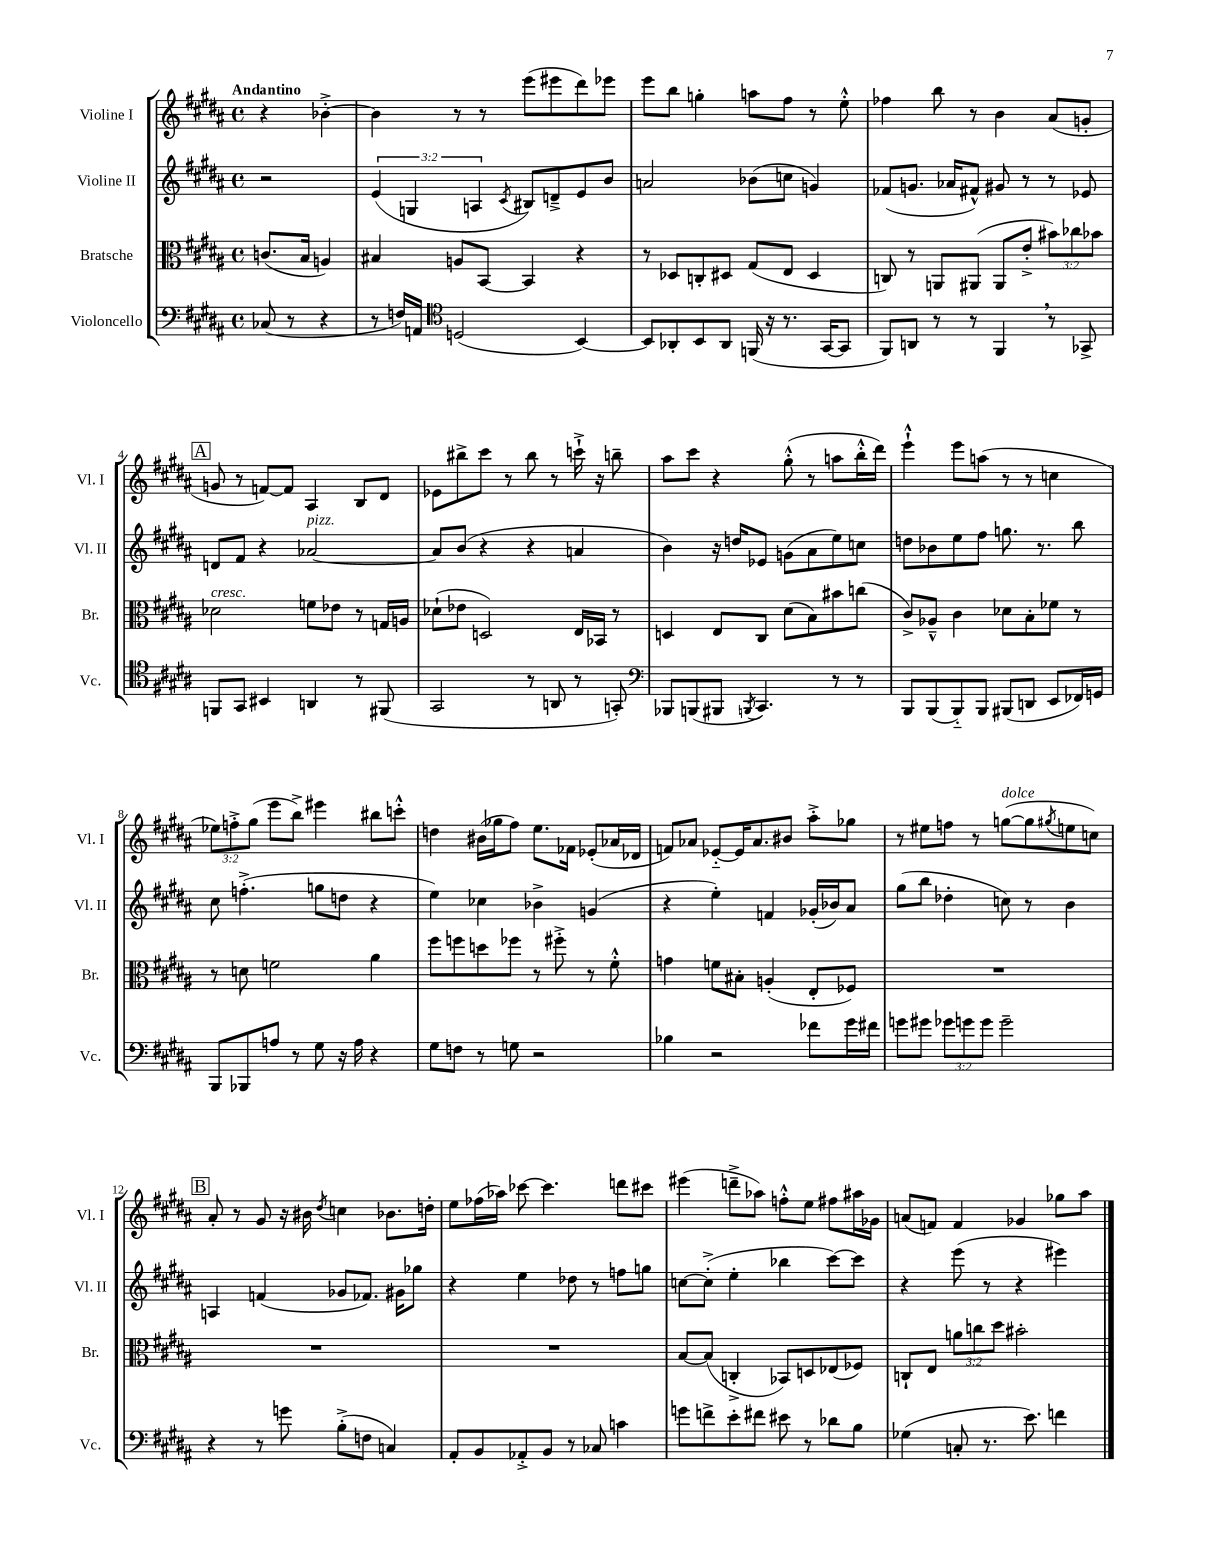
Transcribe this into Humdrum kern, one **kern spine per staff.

**kern	**kern	**kern	**kern
*staff4	*staff3	*staff2	*staff1
*clefF4	*clefC3	*clefG2	*clefG2
*k[f#c#g#d#a#]	*k[f#c#g#d#a#]	*k[f#c#g#d#a#]	*k[f#c#g#d#a#]
*M4/4	*M4/4	*M4/4	*M4/4
*met(c)	*met(c)	*met(c)	*met(c)
(8C-/	(8.c/L	2r	4r
8r	.	.	.
.	16B/Jk	.	.
4r	4A/)	.	[4b-'^\
=	=	=	=
8r	4B#/	(6e/	4b-\]
16F/LL)	.	.	.
.	.	6G/	.
16AA/JJ	.	.	.
*clefC4	*	*	*
(2D/	8A/L	.	8r
.	.	6A/	.
.	[8BB/J	.	8r
.	.	8qc#/	.
.	4BB/]	8B#/L)	(8eee\L
.	.	8d~^/	8eee#\
[4BB/)	4r	8e/	8ddd#\)
.	.	8b/J	8eee-\J
=	=	=	=
8BB/]L	8r	2a/	8eee\L
8AA-'/	8D-/L	.	8bb\J
8BB/	8C'/	.	4gg'\
8AA-/J	8D#/J	.	.
(16FF/	(8G#/L	(8b-\L	8aa\L
16r	.	.	.
8.r	8E/J	8cc\J	8ff#\J
.	4D#/	4g/)	8r
[16GG#/LK	.	.	.
8GG#/]J	.	.	8ee'^^\
=	=	=	=
8FF#/L)	8C/)	(8f-/L	4ff-\
8AA/J	8r	8.g/J	.
8r	8AA/L	.	8bb\
.	.	16a-/LK	.
8r	(8AA#/J	8f#^^/J)	8r
4FF#/	8AA#/L	8g#/	4b\
.	8e'^/J	8r	.
8r	12b#\L)	8r	(8a#/L
.	12cc-\	.	.
8GG-^/	.	8e-/	8g'/J
.	12b-\J	.	.
=	=	=	=
8FF/L	2d-\	8d/L	8g/
8GG#/J	.	8f#/J	8r
4BB#/	.	4r	[8f/L)
.	.	.	8f/]J
4AA/	8f\L	[2a-/	4A#/
.	8e-\J	.	.
8r	8r	.	8B/L
(8FF#/	16G/LL	.	8d#/J
.	16A/JJ	.	.
=	=	=	=
2GG#/	(8d-`\L	8a-/]L	8e-\L
.	8e-\J	(8b/J	8bb#^\
.	2D/)	4r	8ccc#\J
.	.	.	8r
8r	.	4r	8bb#\
8AA/	.	.	8r
8r	16E/LL	4a/	16ccc`^\
.	16BB-/JJ	.	16r
8GG'/)	8r	.	8bb~\
=	=	=	=
*clefF4	*	*	*
8BBB-/L	4D/	4b\)	8aa#\L
(8BBB/	.	.	8ccc#\J
8BBB#/J	8E/L	16r	4r
.	.	16dd/LK	.
8qBBB/	.	.	.
4.CC#/)	8C#/J	8e-/J	.
.	(8d#\L	(8g\L	(8gg#'^^\
.	8B\)	8a#\	8r
8r	8b#\	8ee\)	8aa\L
8r	(8cc\J	8cc\J	16bb'^^\L
.	.	.	16ddd#\JJ)
=	=	=	=
8BBB/L	8c#^/L)	8dd\L	4eee`^^\
(8BBB/	8A-~^^/J	8b-\	.
8BBB'~/)	4c#\	8ee\	8eee\L
8BBB/J	.	8ff#\J	(8aa\J
(8BBB#/L	8d-\L	8.gg\	8r
8DD/J	8B'\	.	8r
.	.	8.r	.
8EE/L	8f-\J	.	4cc\
16FF-/L)	8r	8bb\	.
16GG/JJ	.	.	.
=	=	=	=
8BBB/L	8r	8cc#\	12ee-\L)
.	.	.	12ff'^\
8BBB-/	8d\	(4.ff'^\	.
.	.	.	(12gg#\J
8A/J	2f\	.	8eee\L
8r	.	.	8bb^\J)
8G#\	.	8gg\L	4eee#\
16r	.	8dd\J	.
16A\	.	.	.
4r	4a#\	4r	8bb#\L
.	.	.	8ccc'^^\J
=	=	=	=
8G#\L	8ff#\L	4ee\)	4dd\
8F\J	8ff\	.	.
8r	8dd\	4cc-\	(16b#\LL
.	.	.	16gg-\J
8G\	8ff-\J	.	8ff#\J)
2r	8r	4b-^\	8.ee\L
.	8ff#'^\	.	.
.	.	.	16f-\Jk
.	8r	(4g/	(8e-'/L
.	8f#'^^\	.	16a-/L
.	.	.	16d-/JJ
=	=	=	=
4B-\	4g\	4r	8f/L)
.	.	.	8a-/J
2r	8f\L	4ee'\)	[8e-'~/L
.	8B#'\J	.	16e-/]K
.	.	.	8.a-/
.	(4A'/	4f/	.
.	.	.	8b#/J
8f-\L	8E'/L	(16g-'/LL	8aa#'^\L
.	.	16b-/J)	.
16g#\L	8F-/J)	8a#/J	8gg-\J
16f#\JJ	.	.	.
=	=	=	=
8g\L	1r	(8gg#\L	8r
8g#\J	.	8bb\J	8ee#\L
12g-\L	.	4dd-'\	8ff\J
12g\	.	.	.
.	.	.	8r
12g\J	.	.	.
2g~\	.	8cc\)	([8gg\L
.	.	8r	8gg\]
.	.	.	8qgg#/
.	.	4b\	8ee\
.	.	.	8cc\J)
=	=	=	=
4r	1r	4A/	8a#'/
.	.	.	8r
8r	.	(4f/	8g#/
8g\	.	.	16r
.	.	.	16b#\
.	.	.	8qdd#/
(8B'^\L	.	8g-/L	4cc\
8F\J	.	8.f-/J)	.
4C/)	.	.	8.b-\L
.	.	16g#\LK	.
.	.	8gg-\J	.
.	.	.	16dd'\Jk
=	=	=	=
8AA#'/L	1r	4r	8ee\L
8BB/	.	.	(16ff-\L
.	.	.	16aa-\JJ)
8AA-'^/	.	4ee\	[8ccc-\
8BB/J	.	.	4.ccc-\]
8r	.	8dd-\	.
8C-/	.	8r	.
4c\	.	8ff\L	8ddd\L
.	.	8gg\J	8ccc#\J
=	=	=	=
8g\L	[8B/L	[8cc\L	(4eee#\
8f^\	(8B/]J	(8cc'^\]J	.
8e'\	4C'^/	4ee'\	8ddd~^\L
8f#\J	.	.	8aa-\J)
8e#\	8BB-/L)	4bb-\	8ff'^^\L
8r	8D/	.	8ee\J
8d-\L	(8E-/	[8ccc#\L)	8ff#\L
8B\J	8F-/J)	8ccc#\]J	16aa#\L
.	.	.	16g-\JJ
=	=	=	=
(4G-\	8C`/L	4r	(8a/L
.	8E/J	.	8f/J)
8C'/	12a\L	(8eee\	4f/
.	12cc\	.	.
8.r	.	8r	.
.	12dd#\J	.	.
.	2b#'\	4r	4g-/
8.e\)	.	.	.
4f\	.	4eee#\)	8gg-\L
.	.	.	8aa#\J
==	==	==	==
*-	*-	*-	*-
